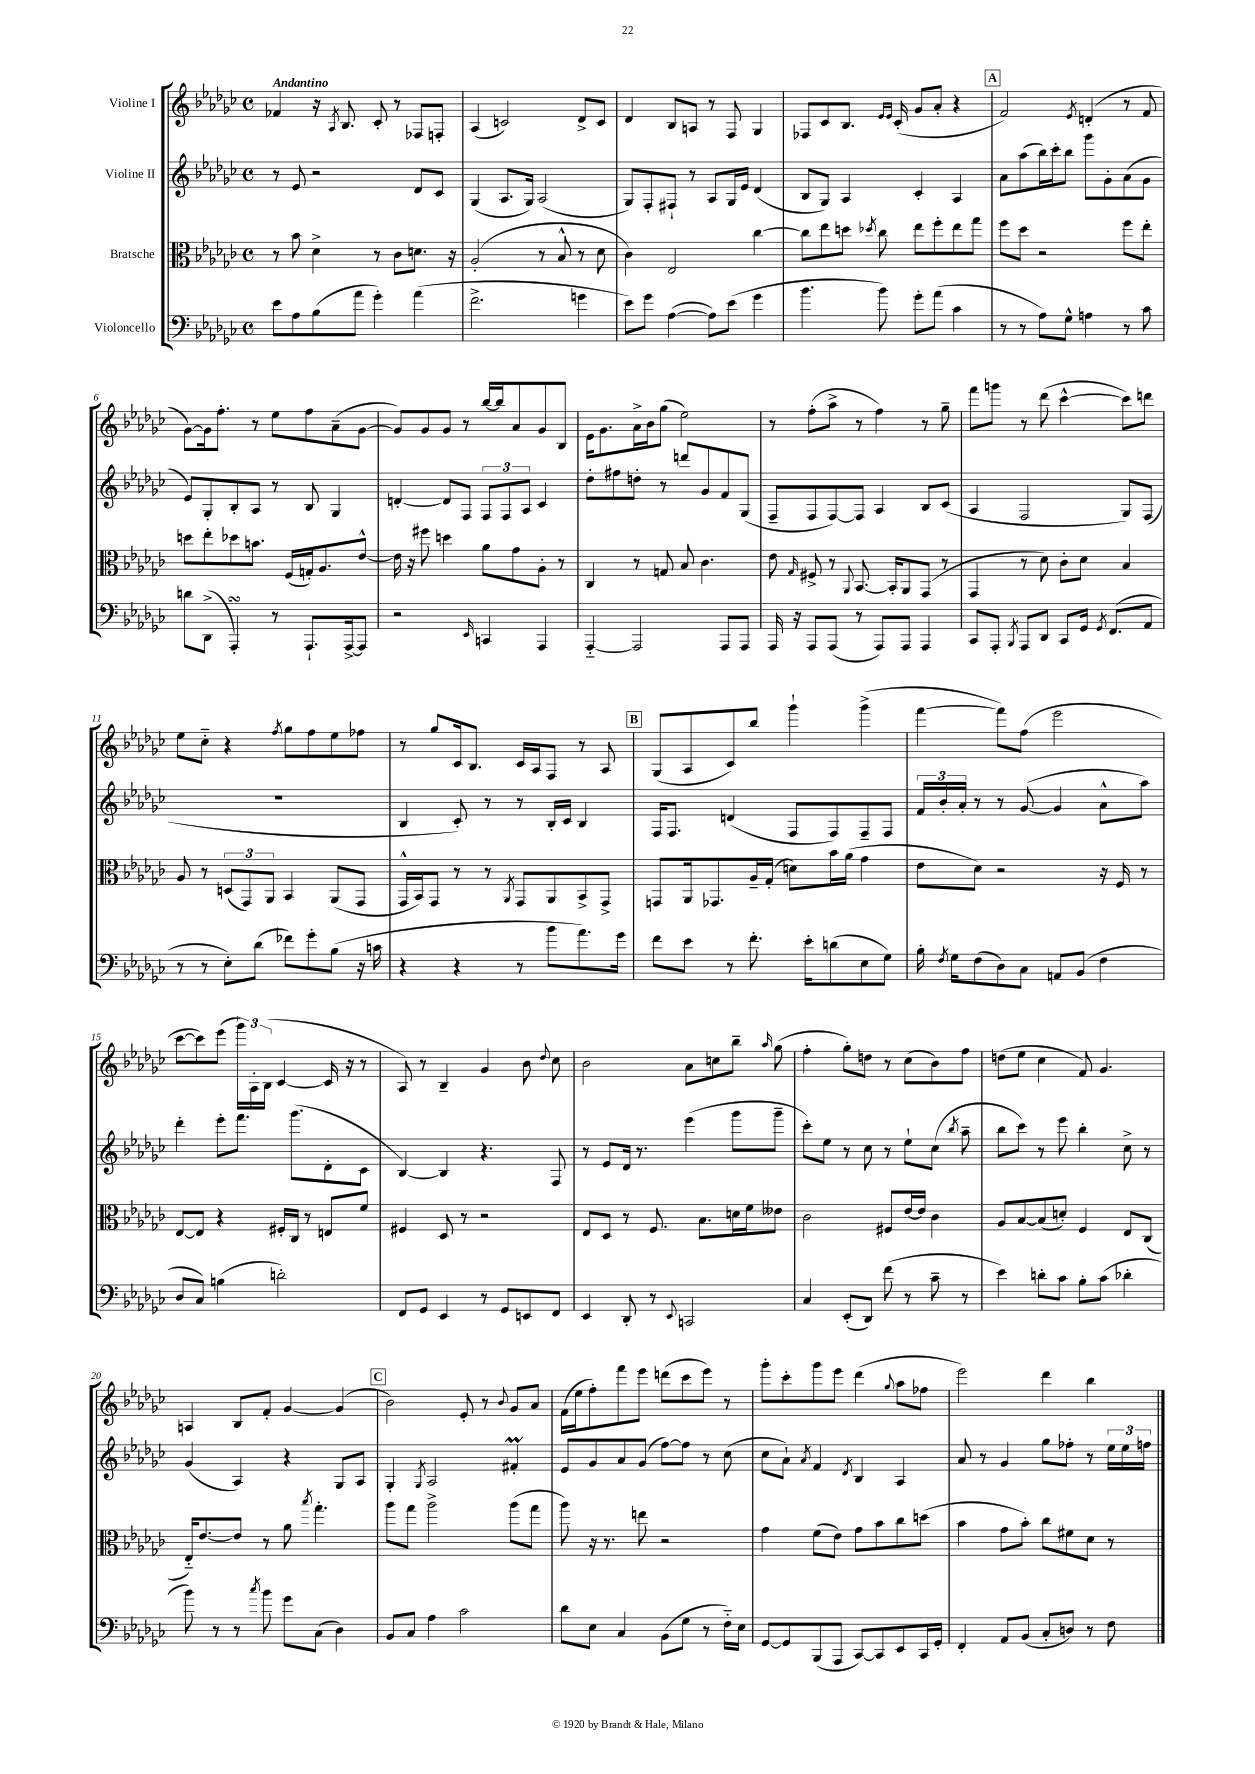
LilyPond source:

<<
\new StaffGroup <<
\new Staff = "s0" \with { instrumentName = "Violine I" } {
    \clef treble \key ges \major \defaultTimeSignature \time 4/4 \tempo "Andantino"
    \autoBeamOff fes'4 r16 \acciaccatura { aes8 } bes8. ces'8-. r8 fes8[ f8]-. |
    aes4( c'2) des'8[-> c'8] |
    des'4 bes8[ a8] r8 f8 ges4 |
    fes8[ ces'8 bes8.] \grace { ees'16[ ees'16] } ces'16-.( ges'8[ aes'8]-. r4 |
    \mark \markup { \box "A" } f'2) \acciaccatura { ees'8 } d'4-.( r8 f'8 |
    ges'8[~) ges'16 f''8.]-. r8 ees''8[ f''8 aes'8--( ges'8]~ |
    ges'8[) ges'8 ges'8] r8 bes''16[~ bes''16 aes'8 ges'8 bes8] |
    ees'16[ ges'8. aes'16-> bes'16 ges''8]( ees''2) |
    r8 f''8[-.( aes''8]-> r8 f''4) r8 ges''8-- |
    f'''8[ g'''8] r8 des'''8( ces'''4~-^ ces'''8[) d'''8] |
    ees''8[ ces''8]-_ r4 \acciaccatura { f''8 } ges''8[ f''8 ees''8 fes''8] |
    r8 ges''8[ ces'16 bes8.] ces'16[ aes16 f8] r8 aes8 |
    \mark \markup { \box "B" } ges8[( aes8 ces'8) bes''8] ges'''4-! ges'''4->( |
    f'''4~ f'''8[) f''8]( ees'''2 |
    ces'''8[~ ces'''8) ees'''8]( \tuplet 3/2 { ges'''16[) aes16-. bes16]( } ces'4~ ces'16 r16 r8 |
    aes8) r8 bes4-- ges'4 bes'8 \appoggiatura { des''8 } ces''8 |
    bes'2 aes'8[ c''8 bes''8]-- \grace { aes''16 } ges''8( |
    f''4-. ges''8[-.) d''8] r8 ces''8[( bes'8) f''8] |
    d''8[( ees''8] ces''4 f'8) ges'4. |
    a4 bes8[ f'8]-. ges'4~ ges'4( |
    \mark \markup { \box "C" } bes'2) ees'8-. r8 \appoggiatura { bes'8 } ges'8[ aes'8] |
    f'16[( ees''16 f''8-.) f'''8 ees'''8] d'''8[( ces'''8 ees'''8]) r8 |
    ges'''8[-. ces'''8-. ges'''8 ees'''8] des'''4( \appoggiatura { ges''8 } aes''8[ fes''8] |
    ees'''2) des'''4 bes''4 \bar "|." |
}
\new Staff = "s1" \with { instrumentName = "Violine II" } {
    \clef treble \key ges \major \defaultTimeSignature \time 4/4
    \autoBeamOff r8 ees'8 r2 des'8[ ces'8] |
    ges4( aes8.[ ges16]) aes2( |
    ges8[) f8-. fis8]-! r8 aes8[ ges16 ees'16] des'4( |
    bes8[ ges8]) aes4 ces'4-. aes4 |
    \mark \markup { \box "A" } aes'8[ aes''8( bes''16) ces'''16-. bes''8] ges'''8[ ges'8-. aes'8( ges'8] |
    ees'8[) ges8-. bes8-. aes8] r8 bes8 ges4 |
    d'4~-. d'8[ f8] \tuplet 3/2 { f8[ f8 aes8] } ces'4 |
    des''8[-. fis''8 d''8]-. r8 d'''8[ ges'8 f'8 ges8]( |
    f8[-- f8 f8~) f8] aes4 bes8[ ces'8]( |
    aes4 f2 ges8[) f8]( |
    R1 |
    bes4 ces'8-.) r8 r8 bes16[-. ces'16] bes4 |
    \mark \markup { \box "B" } f16[ f8.] d'4( f8[ f8) f8-- f8] |
    \tuplet 3/2 { f'16[ bes'16-. aes'16]-. } r8 r8 ges'8~( ges'4 aes'8[-^ aes''8]) |
    des'''4-. ees'''8[-. f'''8.] ges'''8.[( des'8-. ces'8] |
    bes4~) bes4 r4. f8 |
    r8 ees'8[ des'16] r8. ees'''4( ges'''8[ ges'''8]-- |
    ces'''8[-.) ees''8] r8 ces''8 r8 ees''8[-! ces''8]( \acciaccatura { bes''8 } aes''8-- |
    bes''8[ ces'''8]) r8 ees'''8 bes''4-. ces''8-> r8 |
    ges'4( aes4) r4 ges8[ aes8] |
    \mark \markup { \box "C" } ges4-. \acciaccatura { ges8 } aes2 fis'4-.\prall |
    ees'8[ ges'8 aes'8 ges'8]( f''8[~) f''8] r8 ces''8( |
    ces''8[ aes'8]-!) \acciaccatura { aes'8 } f'4 \acciaccatura { des'8 } bes4 aes4 |
    aes'8 r8 ges'4 ges''8[ fes''8]-. r8 \tuplet 3/2 { ees''16[ ees''16 f''16] } \bar "|." |
}
\new Staff = "s2" \with { instrumentName = "Bratsche" } {
    \clef alto \key ges \major \defaultTimeSignature \time 4/4
    \autoBeamOff r8 bes'8 des'4-> r8 ces'8[ d'8.] r16 |
    aes2-.( r8 bes8-^ r8 des'8 |
    ces'4) ees2 ces''4~ |
    ces''8[ ees''8 d''8] \acciaccatura { des''8 } ces''8 ees''8[ f''8-. ees''8 ges''8] |
    \mark \markup { \box "A" } f''8[ des''8] r2 f''8[ ees''8]-. |
    d''8[ ees''8-. des''8 b'8.] f16[( g16-.) aes8. ees'8]~-^ |
    ees'16 r16 fis''8 d''4 aes'8[ ges'8 aes8]-. r8 |
    ces4 r8 g8 bes8 ces'4. |
    ees'8 \grace { ges16 } fis8-> r8 \appoggiatura { aes,8 } bes,8.~ bes,16[-. aes,8 ges,8]( r8 |
    ges,4 r8 des'8) ces'8[-. des'8] bes4 |
    aes8 r8 \tuplet 3/2 { d8[( ges,8) aes,8] } bes,4 aes,8[( ges,8] |
    ges,16[-^ bes,16) ges,8] r8 r8 \acciaccatura { aes,8 } ges,8[ aes,8 bes,8-> ges,8]-> |
    \mark \markup { \box "B" } g,8[ aes,16 ges,8. aes16-- ges16]-.( d'8[) bes'16 aes'16]( ges'4 |
    ees'8[ des'8]) r2 r16 f16 r8 |
    ees8[~ ees8] r4 fis16[-. ces16] r8 e8[ f'8] |
    fis4 des8 r8 r2 |
    ees8[ des8] r8 f8. bes8.[ d'16 f'16 eeses'8] |
    ces'2 fis8[ ees'16~ ees'16] ces'4 |
    aes8[ bes8~ bes8( d'8]-.) f4 ees8[ ces8]( |
    ees16[-_) ees'8.~ ees'8] r8 aes'8 \acciaccatura { bes''8 } ges''4.-. |
    \mark \markup { \box "C" } aes''8[ ges''8] aes''2-> aes''8[( ges''8] |
    aes''8) r16 r8. e''8 r2 |
    ges'4 f'8[( ees'8]) ges'8[ bes'8 ces''8 d''8]( |
    bes'4 ges'8[ bes'8]-.) ces''8[ fis'8 des'8] r8 \bar "|." |
}
\new Staff = "s3" \with { instrumentName = "Violoncello" } {
    \clef bass \key ges \major \defaultTimeSignature \time 4/4
    \autoBeamOff ees'8[ aes8 bes8( aes'8] ges'4-.) aes'4( |
    f'2.-> g'4 |
    ees'8[) ges'8] aes4~( aes8[) ees'8]( ges'4 |
    bes'4. bes'8) ges'8[-. aes'8]( ces'4 |
    \mark \markup { \box "A" } r8 r8 aes8[) ges8]-^ a4 r8 ces'8 |
    d'8[ des,8]->( aes,,4-.\turn) r8 aes,,8.[-! aes,,16~-> aes,,8] |
    r2 \grace { ees,16 } c,4 aes,,4 |
    aes,,4~-_ aes,,2 aes,,8[ aes,,8] |
    aes,,16 r16 aes,,8[ aes,,8]( r8 aes,,8[) aes,,8] aes,,4 |
    ces,8[ aes,,8]-. \acciaccatura { bes,,8 } aes,,8[ des,8] ces,8[ ges,16] \acciaccatura { ges,8 } f,8.[( aes,8] |
    r8 r8 ees8[-.) des'8]( fes'8[) ges'8-. bes8]( r16 c'16 |
    r4 r4 r8 bes'8[ aes'8.) ges'16] |
    \mark \markup { \box "B" } f'8[ ees'8] r8 f'8.-. ees'16[-. d'8( ees8 ges8]) |
    bes16-. \acciaccatura { f8 } ges16[ f8( des8) ces8] a,8[ bes,8]( f4 |
    des8[ ces8]) b4( d'2-.) |
    f,8[ ges,8] ees,4 r8 ges,8[ e,8 f,8] |
    ees,4 des,8-. r8 \appoggiatura { ees,8 } c,2 |
    ces4 ees,8[-.( des,8]) f'8( r8 ces'8-- r8 |
    ees'4) d'8[-. ces'8] bes8[-. ces'8]( des'4-. |
    bes'8) r8 r8 \acciaccatura { ces''8 } bes'8 ges'8[ ces8]( des4) |
    \mark \markup { \box "C" } bes,8[ ces8] aes4 ces'2 |
    des'8[ ees8] ces4 bes,8[( ges8] r8 f16[-_) ees16] |
    ges,8[~ ges,8 bes,,8( aes,,8] ces,8[~) ces,8 ees,8 ces,16 ges,16]-. |
    f,4-. aes,8[ bes,8]( ces8[-. d8]) r8 f8 \bar "|." |
}
>>
>>
